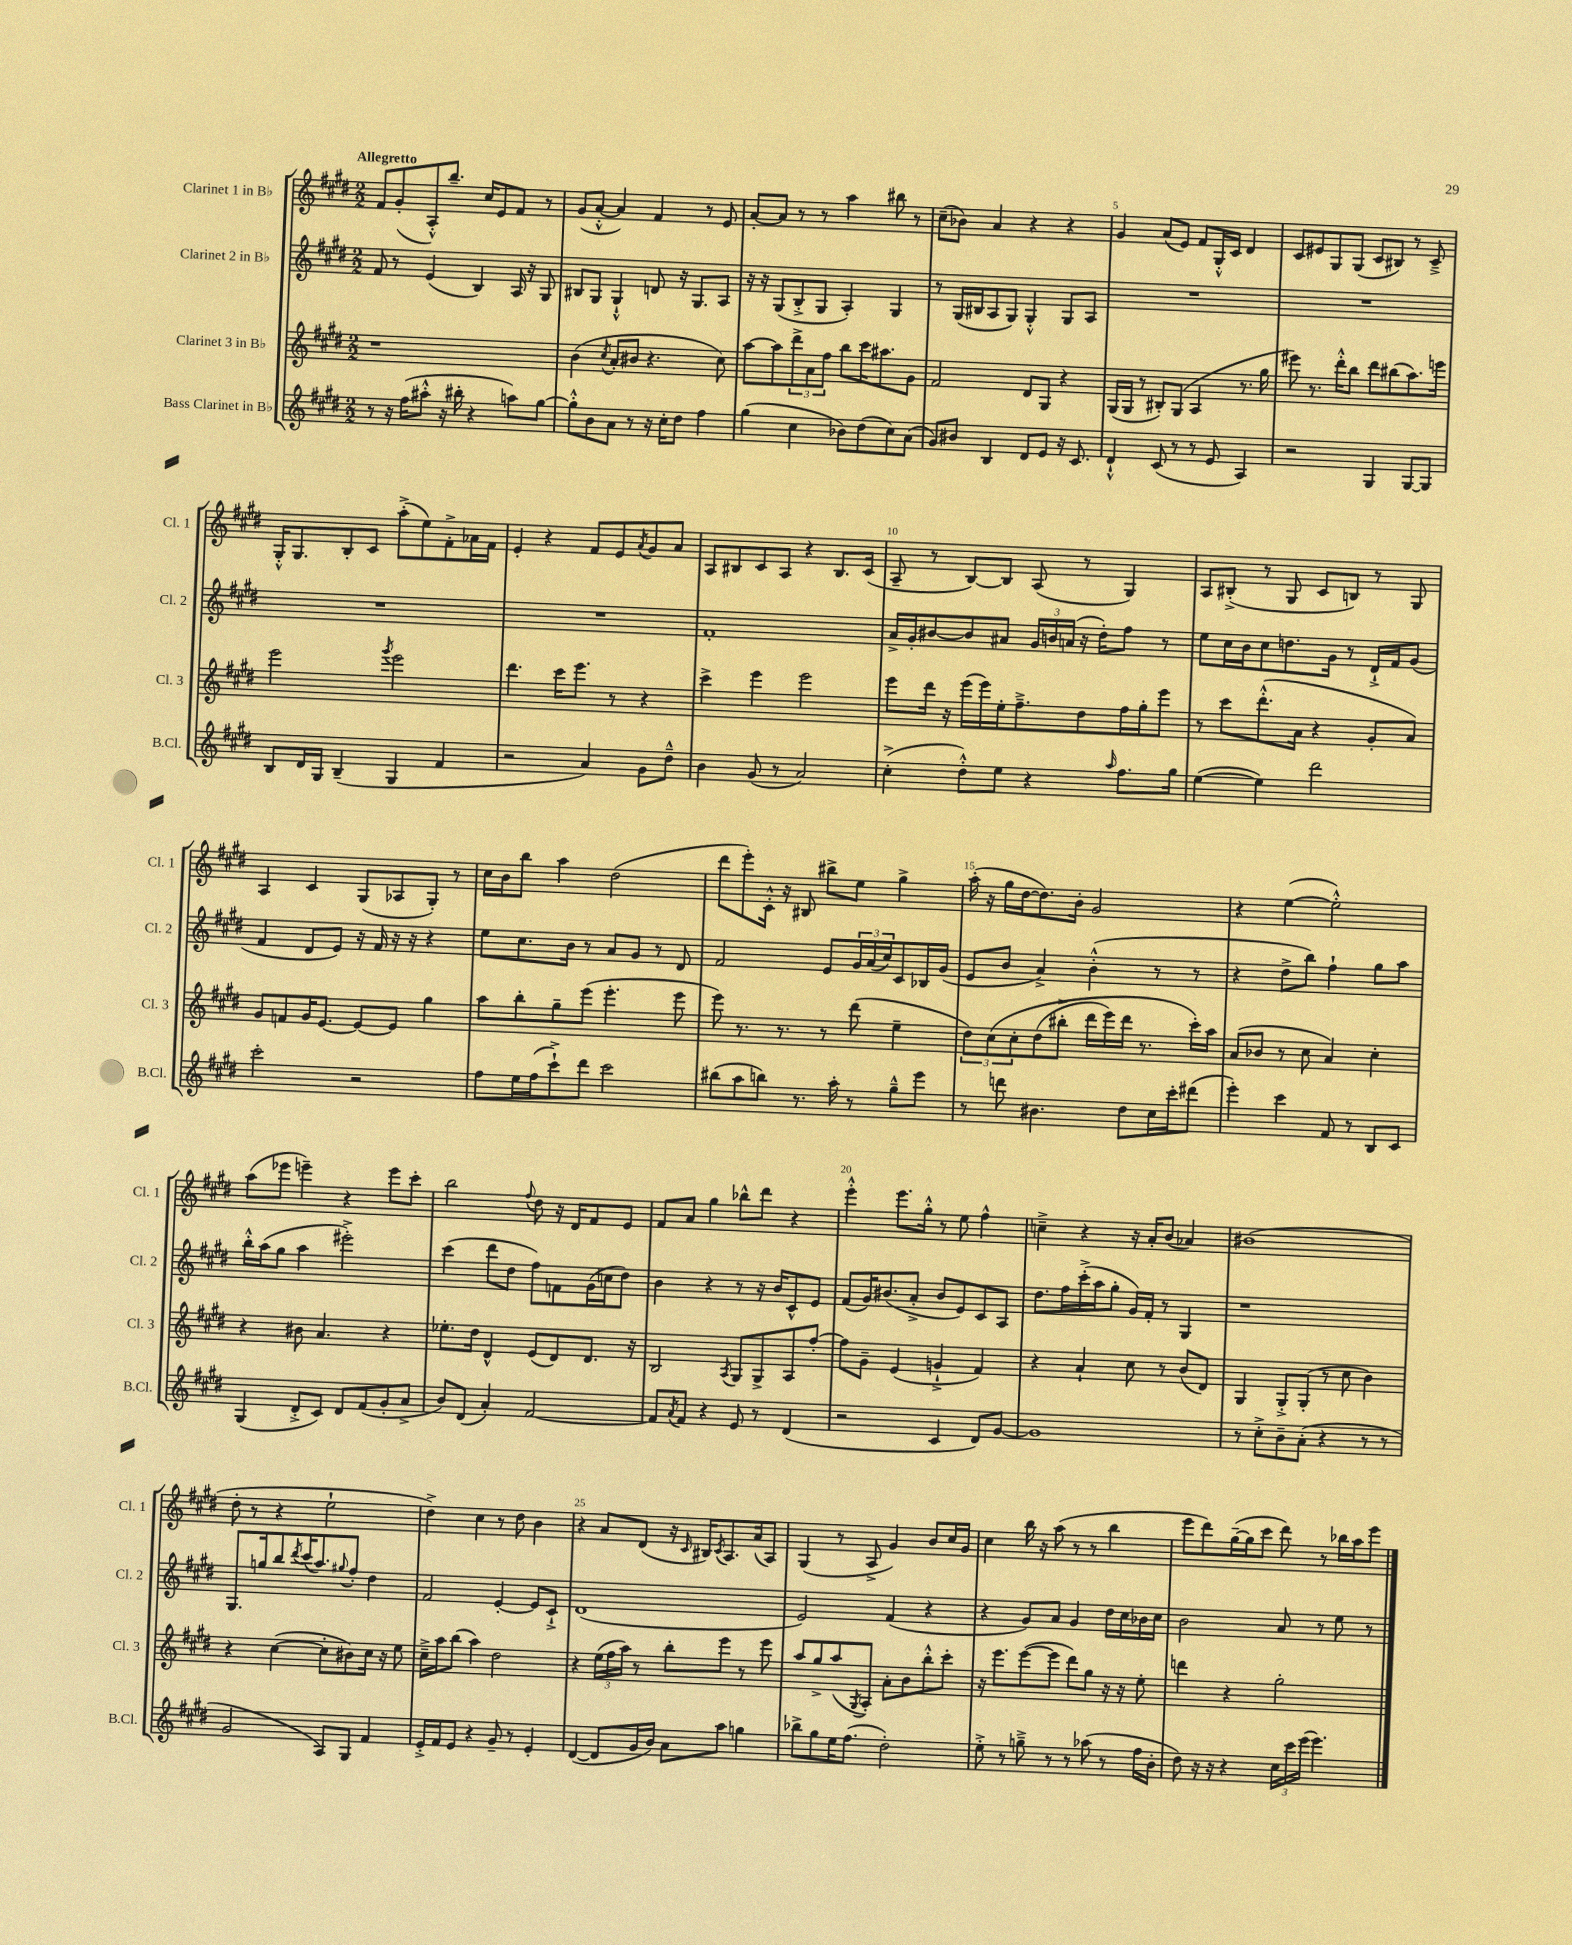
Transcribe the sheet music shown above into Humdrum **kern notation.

**kern	**kern	**kern	**kern
*part4	*part3	*part2	*part1
*staff4	*staff3	*staff2	*staff1
*I"Bass Clarinet in B♭	*I"Clarinet 3 in B♭	*I"Clarinet 2 in B♭	*I"Clarinet 1 in B♭
*I'B.Cl.	*I'Cl. 3	*I'Cl. 2	*I'Cl. 1
*clefG2	*clefG2	*clefG2	*clefG2
*k[f#c#g#d#]	*k[f#c#g#d#]	*k[f#c#g#d#]	*k[f#c#g#d#]
*M2/2	*M2/2	*M2/2	*M2/2
=1	=1	=1	=1
!	!	!	!LO:TX:a:B:t=Allegretto
8r	1r	8f#/	8f#/L
16r	.	8r	(8g#'/
(16ff#\KL	.	.	.
8aa#X'^^\J	.	(4e/	8A'^^/)
16r	.	.	8.bb~/J
16bb#X'\	.	.	.
4r	.	4B/)	.
.	.	.	16cc#/KL
.	.	.	8e/
8aan\L)	.	16A/	8f#/J
.	.	16r	.
[8gg#\J	.	8G#/	8r
=2	=2	=2	=2
8gg#'^^\L]	(4b\	8B#X/L	(8g#/L
8b\	.	8G#/J	[8a'^^/J
.	8qcc#/	.	.
8a\J	8a'/L	4G#`^^/	4a/])
8r	8b#X/J	.	.
16r	4.r	8dn/	4f#/
16cc#'\KL	.	.	.
8dd#\J	.	16r	.
.	.	8.G#/L	.
4ff#\	.	.	8r
.	8cc#\)	8A/J	8e/
=3	=3	=3	=3
(4gg#\	[8aa\L	16r	[8a'/L
.	.	16r	.
.	8aa\]	(8G#/L	8a/J]
4cc#\	12ddd#^\	8B'^/	8r
.	12a\	.	.
.	.	8G#/J	8r
.	12ff#\J	.	.
8b-X\L)	8bb\L	4A'/)	4aa\
(8dd#\	16ccc#\K	.	.
.	8.aa#X\	.	.
8cc#\)	.	4G#/	8bb#X\
(8a\J	8g#\J	.	8r
=4	=4	=4	=4
8g#/L)	2f#/	8r	(8cc#~\L
8b#X/J	.	(16G#/LL	8b-X\J)
.	.	16B#X/J	.
4B/	.	8A/	4a/
.	.	8G#/J)	.
8d#/L	8d#/L	4G#'^^/	4r
8e/J	8G#/J	.	.
16r	4r	8G#/L	4r
8.c#/	.	.	.
.	.	8A/J	.
=5	=5	=5	=5
4d#`^^/	(16G#/LL	1r	4g#/
.	16G#/JJ	.	.
.	8r	.	.
(8c#/	8B#X'/L)	.	(8a/L
8r	(8G#/J	.	8e/J)
8r	4A/	.	8f#/L
8e/	.	.	16G#'^^/L
.	.	.	16c#/JJ
4A/)	8.r	.	4d#/
.	16gg#\	.	.
=6	=6	=6	=6
2r	8eee#X\)	1r	8c#/L
.	8.r	.	8e#X/
.	.	.	8G#/
.	16ddd#'^^\KL	.	.
.	8bb\J	.	(8G#/J
4G#/	8ddd#\L	.	8c#/L
.	(8bb#X\	.	8B#X/J)
[8G#/L	8.aa\)	.	8r
8G#/J]	.	.	8c#~^/
.	16eeen\Jk	.	.
!!LO:LB:g=z
=7	=7	=7	=7
8B/L	2eee\	1r	16G#'^^/KL
.	.	.	8.G#/
16d#/L	.	.	.
16G#/JJ	.	.	.
(4B~/	.	.	8B'/
.	.	.	8c#/J
.	8qggg#/	.	.
4G#/	2eee\	.	(8aa'^\L
.	.	.	8ee\)
4f#/	.	.	8f#'^\
.	.	.	16a-X\L
.	.	.	16f#\JJ
=8	=8	=8	=8
2r	4.ddd#\	1r	4e'/
.	.	.	4r
.	16ccc#\KL	.	.
.	8.eee\J	.	.
4a/)	.	.	8f#/L
.	8r	.	8e/
.	.	.	8qa/
8g#\L	4r	.	8g#/
8dd#~^^\J	.	.	8a/J
=9	=9	=9	=9
4b\	4ccc#^\	1f#'	8A/L
.	.	.	8B#X/
(8g#/	4eee\	.	8c#/
8r	.	.	8A/J
2a/)	2eee\	.	4r
.	.	.	8.B#/L
.	.	.	(16c#/Jk
=10	=10	=10	=10
(4cc#'^\	8eee\L	16a^/LL	8A~/
.	.	16g#'/J	.
.	16ddd#\Jk	[8b#X/	8r
.	16r	.	.
8dd#'^^\L)	(16eee\LL	8b#/]	[8B/L)
.	16eee\)	.	.
8ee\J	16ee'\J	8a#X/J	8B/J]
.	8.ff#~^\	.	.
4r	.	24g#/LL	(8A/
.	.	24bn/	.
.	.	(24an/JJ	.
.	8dd#\	16r	8r
.	.	16dd#'\KL)	.
16qqaa/	.	.	.
8.ff#\L	16ff#\L	8ff#\J	4G#/)
.	16gg#'\J	.	.
.	8eee\J	8r	.
16gg#\Jk	.	.	.
=11	=11	=11	=11
([4ee\	8r	8ee\L	8A/L
.	8ccc#\L	16cc#\L	(8B#X'^/J
.	.	16b\J	.
4ee\])	(8.ddd#'^^\	8cc#\	8r
.	.	8.ddn\	8G#/
.	16a\Jk	.	.
2ddd#\	4r	.	8c#/L
.	.	16g#\Jk	.
.	.	8r	8Bn/J)
.	8g#'/L	16d#`^/LL	8r
.	.	16f#/J	.
.	8a/J)	(8g#/J	8G#/
!!LO:LB:g=z
=12	=12	=12	=12
2ccc#'\	8g#/L	4f#/	4A/
.	8fn/	.	.
.	16g#/K	8d#/L	4c#/
.	[8.e/J	.	.
.	.	8e/J)	.
2r	8e/L_	16r	(8G#/L
.	.	16f#/	.
.	8e/J]	16r	8A-X/
.	.	16r	.
.	4gg#\	4r	8G#'/J)
.	.	.	8r
=13	=13	=13	=13
8ff#\L	8aa\L	8ee\L	16cc#\LL
.	.	.	16b\J
16ee\L	8bb'\	8.cc#\	8bb\J
(16ff#\J	.	.	.
8ccc#`^\)	8gg#~\	.	4aa\
.	.	16b\Jk	.
8ddd#\J	(8eee\J	8r	.
2ccc#\	4.eee'\	8a/L	(2dd#\
.	.	8g#/J	.
.	.	8r	.
.	8eee\	8d#/	.
=14	=14	=14	=14
(8bb#X\L	8eee\)	2f#/	8ddd#\L
8aa\	8.r	.	8eee'\)
8bbn\J)	.	.	16c#'^^\Jk
.	8.r	.	16r
8.r	.	.	8B#X/
.	8r	8e/L	8bb#X^\L
16aa'\	.	.	.
8r	(8ddd#\	24g#/L	8ee\J
.	.	(24a/	.
.	.	24cc#/J)	.
8gg#~^^\L	4ee~\	8c#/	4gg#^\
8eee\J	.	16B-X/L	.
.	.	(16g#/JJ	.
=15	=15	=15	=15
8r	12dd#\L)	8e/L	(16aa'\
.	.	.	16r
.	(12cc#\	.	.
8dddn\	.	8b/J	16gg#\LL
.	12cc#'\	.	.
.	.	.	[16dd#\J
4.b#X\	(8dd#\	4a^/)	8.dd#\])
.	8bb#X'^\J	.	.
.	.	.	16b'\Jk
.	16ddd#\LL	(4b'^^\	2g#/
.	16eee\)	.	.
8dd#\L	16ddd#\JJ	.	.
.	8.r	.	.
16cc#\L	.	8r	.
16ccc#'\J	.	.	.
(8ddd#X\J	16ccc#'\LL)	8r	.
.	16aa\JJ	.	.
=16	=16	=16	=16
4eee'\)	(8a/L	4r	4r
.	8b-X/J	.	.
4ccc#\	8r	8dd#^\L	([4ee\
.	8cc#\	8bb\J)	.
8f#/	4a/)	4ff#`\	2ee'^^\])
8r	.	.	.
8B/L	4cc#'\	8gg#\L	.
8c#/J	.	8aa\J	.
!!LO:LB:g=z
=17	=17	=17	=17
(4G#/	4r	16bb'^^\LL	(8aa\L
.	.	(16aa\J	.
.	.	8gg#\J	8eee-X\J
8d#'^/L	8b#X\	4aa\	4eeen~\)
8c#/J)	4.a/	.	.
8d#/L	.	2eee#X'^\)	4r
(8f#/	.	.	.
8g#'/	4r	.	8eee\L
8a^/J	.	.	8ccc#'\J
=18	=18	=18	=18
8b/L)	8.ee-X'\L	(4ccc#\	2bb\
(8d#/J	.	.	.
.	16dd#\Jk	.	.
4a'/)	4d#^^/	8ddd#\L	.
.	.	8dd#\J	.
.	.	.	8qqff#/
[2f#/	(8e/L	8ff#\L)	8dd#\
.	8d#/)	8fn\	16r
.	.	.	16d#/KL
.	8.d#/J	(16g#\L	8f#/
.	.	16ccn\J	.
.	.	8dd#\J)	8e/J
.	16r	.	.
=19	=19	=19	=19
8f#/L]	2B/	4b\	8f#/L
8qa/	.	.	.
8f#/J	.	.	8a/J
4r	.	4r	4gg#\
.	8qA/	.	.
8e/	8G#/L	8r	8bb-X^^\L
8r	8G#^/	16r	8ddd#\J
.	.	16b/KL	.
(4d#/	8A/	8c#^^/	4r
.	[8ff#'/J	8e/J	.
=20	=20	=20	=20
2r	8ff#\L]	(8f#/L	4eee'^^\
.	8g#~\J	16g#/K)	.
.	.	(8.b#X/	.
.	(4e/	.	8.eee\L
.	.	8a'^/J	.
.	.	.	16gg#'^^\Jk
4c#/	4gn`^/	8b#/L	8r
.	.	8e/)	8ee\
8d#/L)	4f#/)	8c#/	4ff#^^\
[8g#/J	.	8A/J	.
=21	=21	=21	=21
1g#]	4r	8.dd#\L	4ccn~^\
.	.	16ff#\L	.
.	4a`/	(16ccc#'^\	4r
.	.	16aa\J	.
.	.	8gg#'\J	.
.	8cc#\	16g#/LL)	16r
.	.	16f#'/JJ	16a'/KL
.	8r	8r	(8b/J
.	(8b/L	4G#/	4a-X/)
.	8d#/J)	.	.
=22	=22	=22	=22
8r	4G#/	1r	(1b#X
8cc#'^\L	.	.	.
8b~\	8G#'^/L	.	.
(8a'\J	(8G#'/J	.	.
4r	8r	.	.
.	8cc#\	.	.
8r	4b\)	.	.
8r	.	.	.
!!LO:LB:g=z
=23	=23	=23	=23
2g#/	4r	8.G#/L	8dd#'\
.	.	.	8r
.	.	16ggn/k	.
.	([4cc#\	8bb/	4r
.	.	8qddd#/	.
.	.	(16ccc#/K	.
.	.	8.aa/)	.
8A/L)	8cc#'\L]	.	2ee`\
.	.	8qqgg#X/	.
8G#/J	8b#X\)	8ff#'/J	.
4f#/	16cc#\Jk	4dd#\	.
.	16r	.	.
.	8ee\	.	.
=24	=24	=24	=24
16e'^/LL	16cc#~^\LL	2f#/	4dd#^\)
16f#/J	16aa\J	.	.
8e/J	(8bb\J	.	.
4r	4aa\)	.	4cc#\
8g#~/	2dd#\	[4e'/	8r
8r	.	.	8dd#\
4e'/	.	8e/L]	4b\
.	.	8c#`^/J	.
=25	=25	=25	=25
([4d#/	4r	(1d#	4r
8d#/L]	(24ee\LL	.	8a/L
.	24ff#\	.	.
.	24aa\JJ)	.	.
16g#/L	8r	.	(8d#/J
16b/JJ)	.	.	.
8a\L	8bb'\L	.	16r
.	.	.	16qqc#/
.	.	.	16B#X/KL)
.	.	.	8qc#/
8aa\J	8eee\J	.	8.A/
4ggn\	8r	.	.
.	.	.	(16a/k
.	8eee\	.	8A/J)
=26	=26	=26	=26
8bb-X^\L	8aa/L	2e/)	(4G#/
8gg#\	8gg#^/	.	.
16ee\K	(8aa/	.	8r
(8.ff#\J	.	.	.
.	8qG#/	.	.
.	8A'/J)	.	8A^/
2dd#'\)	8a'\L	(4f#/	4g#/)
.	8b\	.	.
.	8bb'^^\	4r	8b/L
.	8ccc#'\J	.	16cc#/L
.	.	.	16g#/JJ
=27	=27	=27	=27
8ee'^\	16r	4r	4cc#\
.	8.eee\L	.	.
8r	.	.	.
8ggn~^\	([8eee\	8g#/L)	16bb\
.	.	.	16r
8r	8eee\J]	8a/J	(8aa\
8r	8ddd#\L)	4g#/	8r
(8aa-X\	8gg#\J	.	8r
8r	16r	16dd#\LL	4bb\
.	16r	16cc#\	.
16ff#\LL	8ee'\	16b-X\	.
16b'\JJ	.	16cc#\JJ	.
=28	=28	=28	=28
8dd#\)	4dddn\	2b\	8eee\L
16r	.	.	8ddd#\)
16r	.	.	.
4r	4r	.	([16gg#~\L
.	.	.	16gg#\J]
.	.	.	8ccc#\J
24cc#\LL	2gg#'\	8a/	8ddd#\)
24ccc#\	.	.	.
(24eee\JJ	.	.	.
4.eee\)	.	8r	8r
.	.	8ee\	16bb-X\LL
.	.	.	16aa\J
.	.	8r	8eee\J
==	==	==	==
*-	*-	*-	*-
